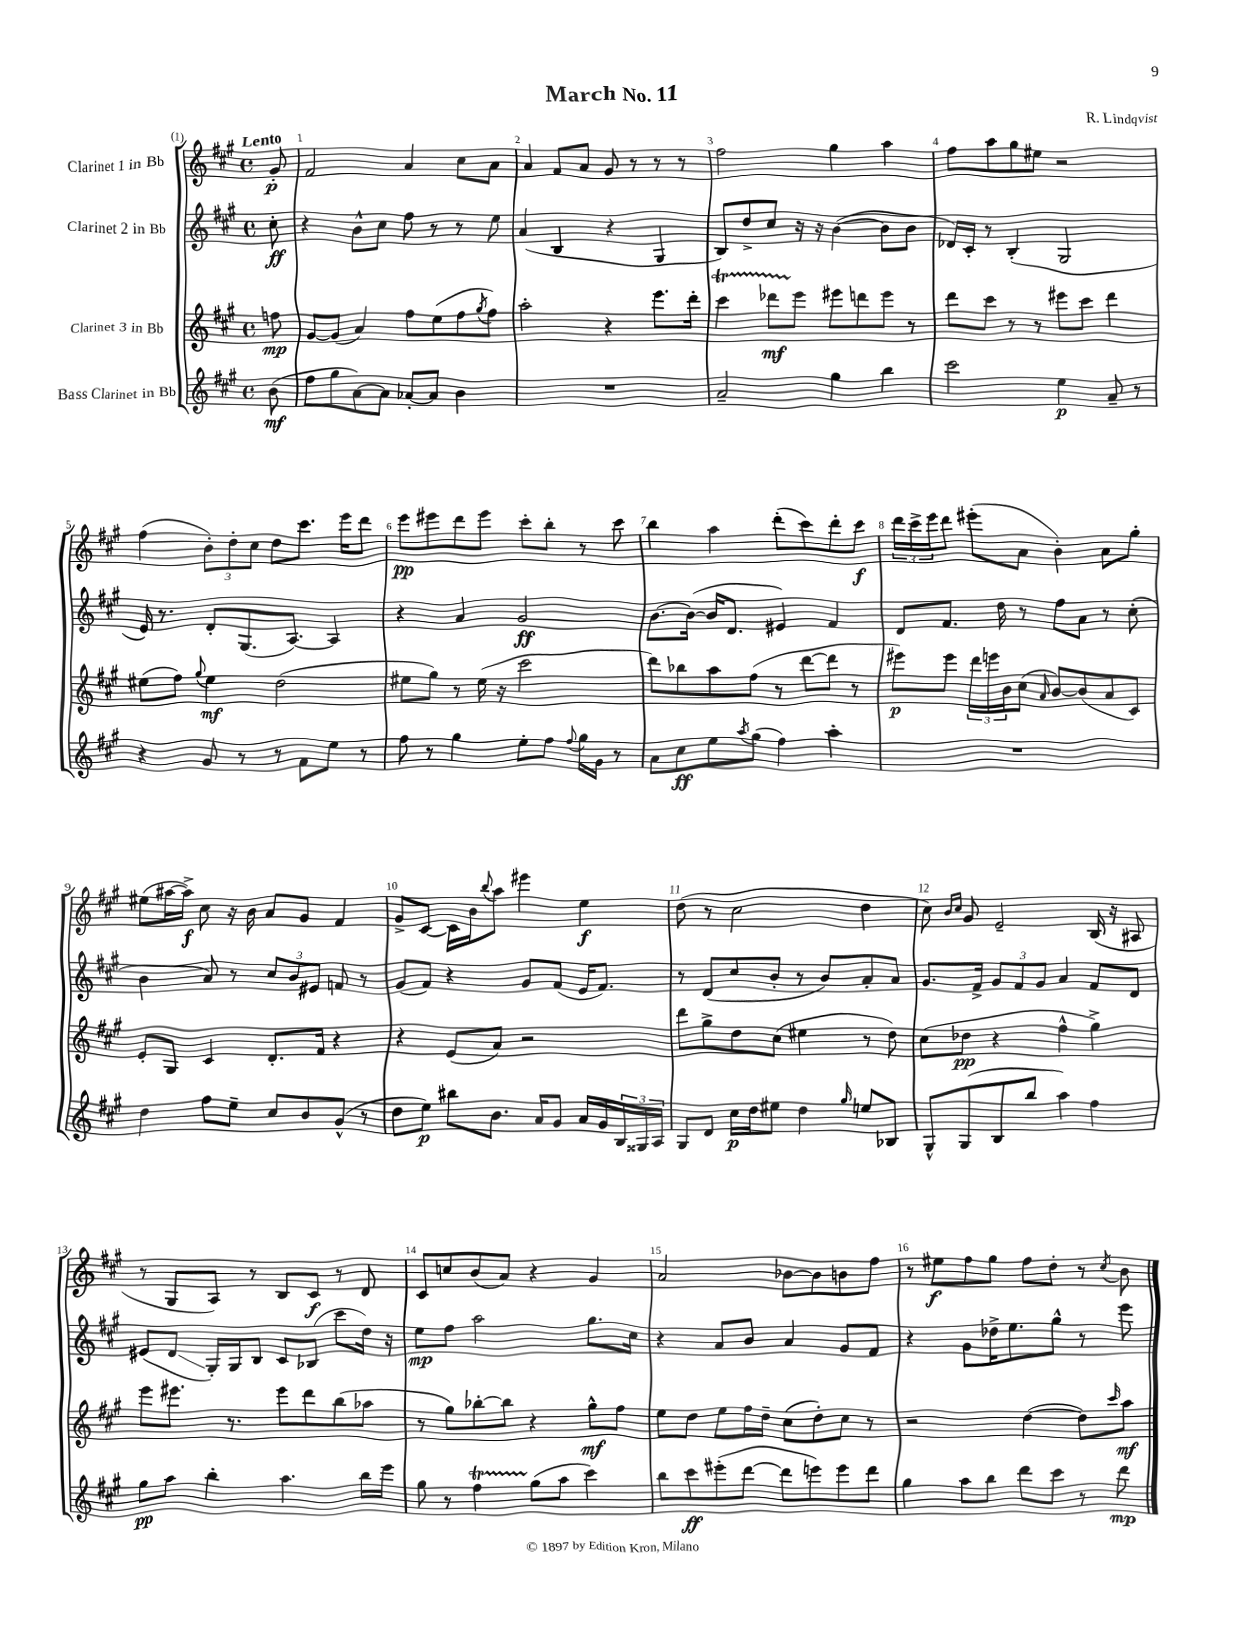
\header { title = "March No. 11" composer = "R. Lindqvist" }
<<
\new StaffGroup <<
\new Staff = "s0" \with { instrumentName = "Clarinet 1 in Bb" } {
    \clef treble \key a \major \defaultTimeSignature \time 4/4 \partial 8 \tempo "Lento"
    gis'8-.\p |
    fis'2 a'4 cis''8 a'8 |
    a'4 fis'8 a'8 gis'8 r8 r8 r8 |
    fis''2 gis''4 a''4 |
    fis''8 a''8 gis''8 eis''8 r2 |
    fis''4( \tuplet 3/2 { b'8-.) d''8-. cis''8 } d''8 cis'''8. e'''16 d'''8 |
    e'''8\pp eis'''8 d'''8 eis'''8 cis'''8-. b''8-. r8 cis'''8 |
    b''4 a''4 d'''8-.( cis'''8) d'''8-. cis'''8\f |
    \tuplet 3/2 { d'''16 cis'''16-> e'''16 } d'''8 eis'''8-.( a'8 b'4-.) a'8 gis''8-. |
    eis''8( ais''16~ ais''16->\f) cis''8 r16 b'16 a'8 gis'8 fis'4 |
    gis'8-> cis'8~ cis'16 b'16 \appoggiatura { b''8 } a''8 eis'''4 e''4\f |
    d''8( r8 cis''2 d''4 |
    cis''8) \grace { b'16 cis''16 } gis'8 e'2-- b16( r16 ais8 |
    r8 gis8 a8) r8 b8 cis'8\f r8 d'8 |
    cis'8 c''8 b'8( a'8) r4 gis'4 |
    a'2 bes'8~ bes'8 b'8 fis''8 |
    r8 eis''8\f fis''8 gis''8 fis''8 d''8-. r8 \acciaccatura { cis''8 } b'8 \bar "|." |
}
\new Staff = "s1" \with { instrumentName = "Clarinet 2 in Bb" } {
    \clef treble \key a \major \defaultTimeSignature \time 4/4 \partial 8
    cis''8-.\ff |
    r4 b'8-^ cis''8 fis''8 r8 r8 e''8 |
    a'4( b4 r4 gis4 |
    b8) d''8-> cis''8 r16 r16 b'4~( b'8 b'8 |
    des'16) cis'16-. r8 b4-.( gis2 |
    e'16) r8. d'8-. gis8.( a8.~) a4 |
    r4 a'4 gis'2\ff |
    b'8.~ b'16~( b'16 d'8. eis'4) fis'4 |
    d'8 fis'8. d''16 r8 fis''8 a'8 r8 cis''8-.( |
    b'4 a'8) r8 \tuplet 3/2 { cis''8 b'8 eis'8 } f'8 r8 |
    gis'8( fis'8) r4 gis'8 fis'8( e'16 fis'8.) |
    r8 d'8( cis''8 b'8-. r8 b'8) a'8-. a'8 |
    gis'8. fis'16-> \tuplet 3/2 { gis'8 fis'8 gis'8 } a'4 fis'8 d'8 |
    eis'8( d'8\glissando gis16-.) gis16 b8 cis'8 bes8( cis'''8 d''16) r16 |
    e''8\mp fis''8 a''2 gis''8. cis''16 |
    r4 a'8 b'8 a'4 gis'8 fis'8 |
    r4 gis'8 des''16-> e''8. gis''8-^ r8 e'''8 \bar "|." |
}
\new Staff = "s2" \with { instrumentName = "Clarinet 3 in Bb" } {
    \clef treble \key a \major \defaultTimeSignature \time 4/4 \partial 8
    f''8\mp |
    gis'8~ gis'8( a'4) fis''8 e''8( fis''8 \acciaccatura { gis''8 } fis''8) |
    a''2-. r4 e'''8. d'''16-. |
    cis'''4\startTrillSpan des'''8\mf e'''8\stopTrillSpan eis'''8 d'''8 eis'''8 r8 |
    d'''8 cis'''8 r8 r8 eis'''8 cis'''8 d'''4 |
    eis''8( fis''8) \appoggiatura { gis''8 } eis''4\mf d''2( |
    eis''8 gis''8) r8 eis''16( r16 cis'''2 |
    d'''8) bes''8 a''8 fis''8( r8 d'''8~ d'''8 r8 |
    eis'''8\p) eis'''8 \tuplet 3/2 { d'''16 e'''16 b'16 } cis''8( \grace { a'16 } b'8~) b'8( a'8 cis'8) |
    e'8-. gis8 cis'4 d'8.-. fis'16 r4 |
    r4 e'8( a'8) r2 |
    d'''8 gis''8-> d''8 cis''8( eis''4 r8 d''8) |
    cis''8( des''8\pp r4 fis''4-^ gis''4->) |
    e'''8 eis'''8. r8. eis'''8 d'''8 b''8( aes''8 |
    r8 gis''8) bes''8~-. bes''8 r4 gis''8-^\mf fis''8 |
    e''8 d''8 e''8 fis''16 d''16-- cis''8( d''8-.) cis''8 r8 |
    r2 d''4~( d''8) \grace { cis'''16 } a''8\mf \bar "|." |
}
\new Staff = "s3" \with { instrumentName = "Bass Clarinet in Bb" } {
    \clef treble \key a \major \defaultTimeSignature \time 4/4 \partial 8
    b'8\mf( |
    fis''8 gis''8 a'8~) a'8 aes'8~-. aes'8 b'4 |
    R1 |
    a'2-- gis''4 b''4 |
    cis'''2 e''4\p a'8-- r8 |
    r4 gis'8 r8 r8 fis'8 e''8 r8 |
    fis''8 r8 gis''4 e''8-. fis''8 \appoggiatura { fis''8 } gis''16 gis'16 r8 |
    a'8 cis''8\ff e''8 \acciaccatura { a''8 } gis''8( fis''4) a''4-. |
    R1 |
    d''4 fis''8 e''8-- cis''8 b'8 gis'8-^( r8 |
    d''8 e''8\p) bis''8 b'8. a'16 gis'8 a'16 gis'16 \tuplet 3/2 { b16 gisis16 a16 } |
    gis8 d'8 cis''16\p d''16 eis''8 d''4 \grace { gis''16 } e''8 bes8 |
    gis8-^ gis8( b8 b''8 a''4) fis''4 |
    gis''8\pp a''8 b''4-. a''4. b''16 e'''16 |
    gis''8 r8 fis''4\startTrillSpan gis''8\stopTrillSpan( a''8 cis'''4) |
    b''8 cis'''8\ff eis'''8-.( d'''8~ d'''8 e'''8) e'''8 d'''8 |
    gis''4 a''8 b''8 d'''8 cis'''8 r8 d'''8\mp \bar "|." |
}
>>
>>
\layout { \context { \Score \override BarNumber.break-visibility = ##(#f #t #t) barNumberVisibility = #all-bar-numbers-visible } }
